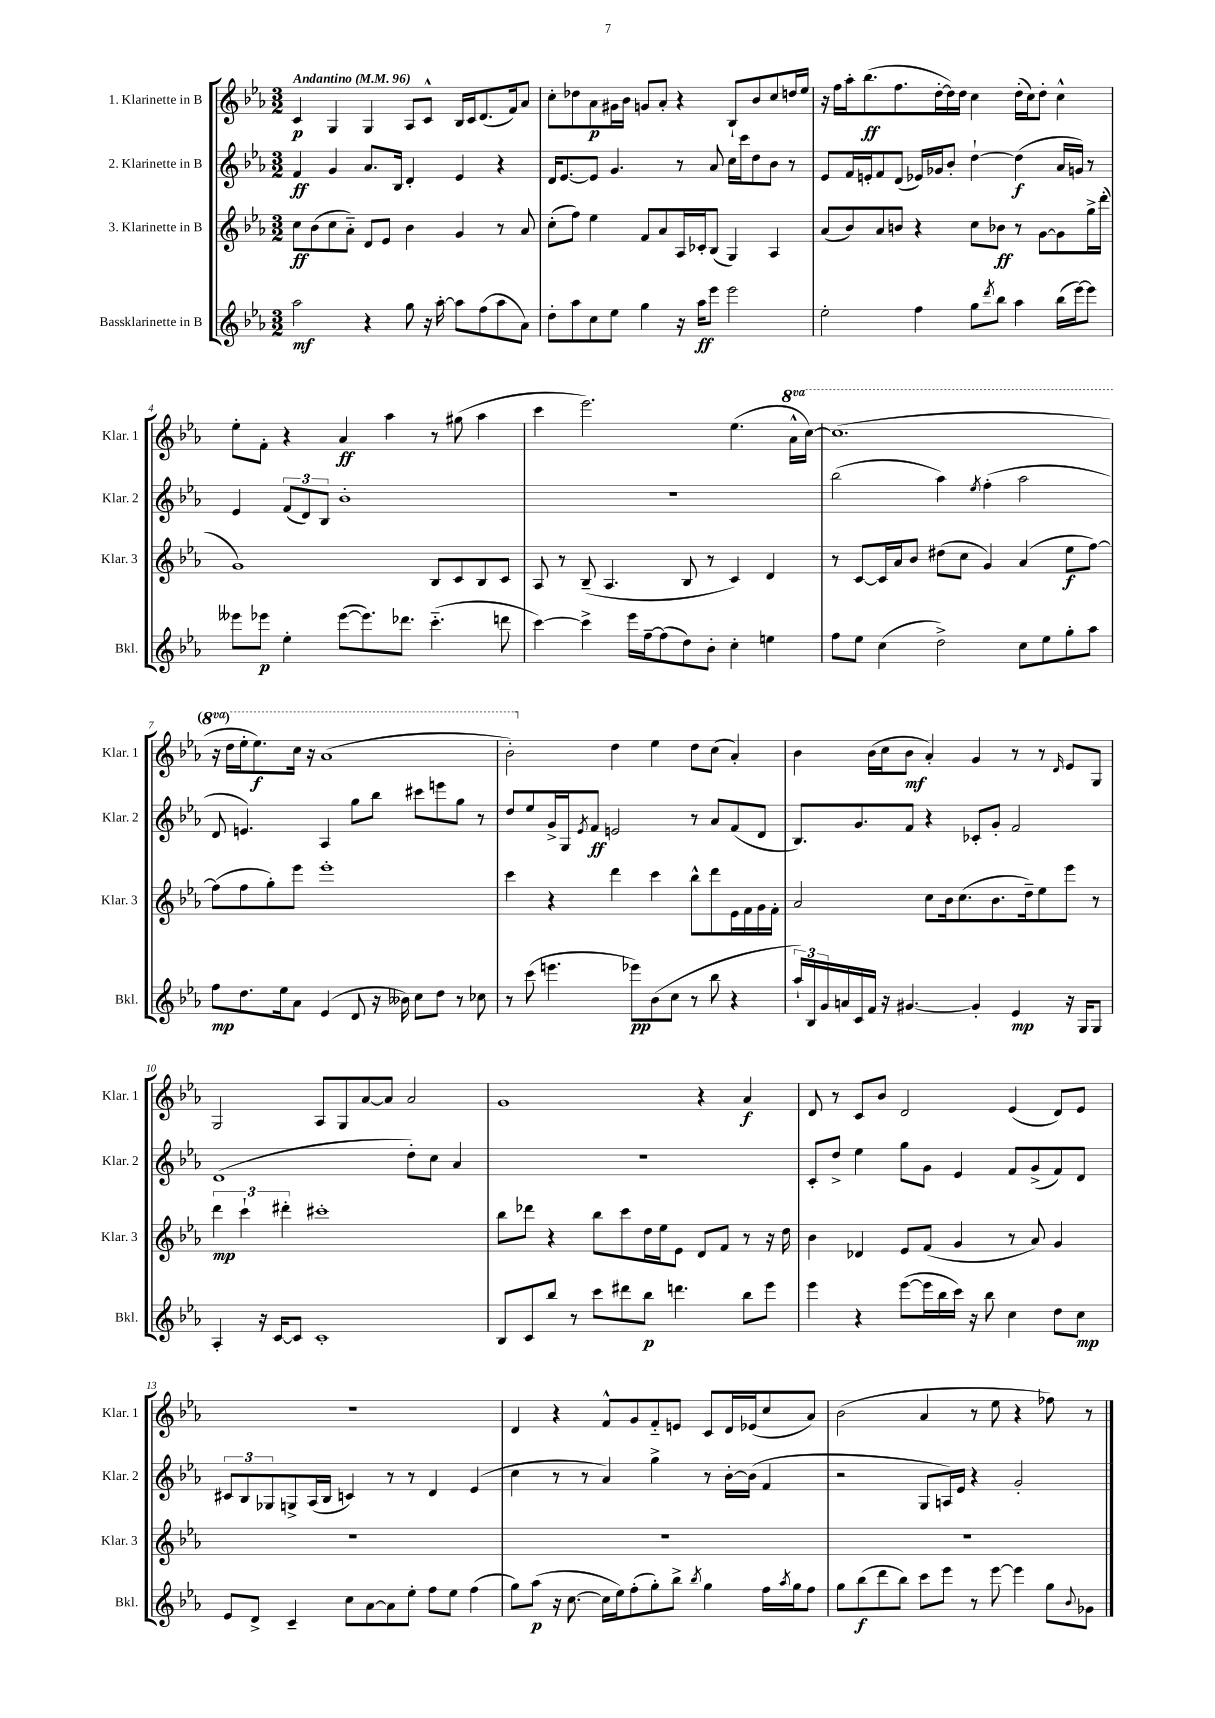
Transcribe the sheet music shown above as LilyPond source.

<<
\new StaffGroup <<
\new Staff = "s0" \with { instrumentName = "1. Klarinette in B" shortInstrumentName = "Klar. 1" } {
    \clef treble \key ees \major \numericTimeSignature \time 3/2 \set Staff.ottavationMarkups = #ottavation-simple-ordinals \tempo "Andantino" 4 = 96
    c'4\p g4 g4 aes8 c'8-^ bes16 c'16 d'8.( f'16) aes'8 |
    c''8-. des''8 aes'8\p gis'16 bes'16 g'8 aes'8-. r4 bes8-! bes'8 c''8 d''16 ees''16 |
    r16 f''16 aes''16-. bes''8.\ff( f''8. d''16~-. d''16) d''16 c''4 d''16-.( c''16) d''8-. c''4-^ |
    ees''8-. f'8-. r4 aes'4\ff aes''4 r8 gis''8( aes''4 |
    c'''4 ees'''2.) ees''4.( \ottava #1 aes''16-^ c'''16~) |
    c'''1.( |
    r16 d'''16 ees'''16-. ees'''8.\f) c'''16 r16 aes''1( |
    bes''2-.) \ottava #0 d''4 ees''4 d''8 c''8( aes'4-.) |
    bes'4 bes'16( c''16 bes'8\mf aes'4-.) g'4 r8 r8 \grace { d'16 } ees'8 g8 |
    g2 aes8 g8 aes'8~ aes'8 aes'2 |
    g'1 r4 aes'4\f |
    d'8 r8 c'8 bes'8 d'2 ees'4( d'8) ees'8 |
    R1. |
    d'4 r4 f'8-^ g'8 f'8-_ e'8 c'8 d'16 ees'16( c''8 aes'8) |
    bes'2( aes'4 r8 ees''8 r4 fes''8) r8 \bar "|." |
}
\new Staff = "s1" \with { instrumentName = "2. Klarinette in B" shortInstrumentName = "Klar. 2" } {
    \clef treble \key ees \major \numericTimeSignature \time 3/2
    f'4\ff g'4 aes'8. bes16 d'4-. ees'4 r4 |
    d'16 ees'8.~ ees'8 g'4. r8 aes'8 c''16 c'''16 d''8 bes'8 r8 |
    ees'8 f'16 e'16-. f'8 d'8( ees'16) ges'16 bes'8-. d''4~-! d''4\f( aes'16 g'16) r8 |
    ees'4 \tuplet 3/2 { f'8( d'8) bes8 } bes'1-. |
    R1. |
    bes''2( aes''4) \acciaccatura { ees''8 } f''4-.( aes''2 |
    d'8 e'4.) aes4 g''8 bes''8 cis'''8 e'''8 g''8 r8 |
    d''8 ees''8 g'16-> g16 \acciaccatura { ees'8 } f'8\ff e'2 r8 aes'8 f'8( d'8 |
    bes8.) g'8. f'8 r4 ces'8-. g'8-. f'2 |
    d'1( d''8-.) c''8 aes'4 |
    R1. |
    c'8-. d''8-> ees''4 g''8 g'8 ees'4 f'8 g'8->( f'8) d'8 |
    \tuplet 3/2 { cis'8 bes8 ges8 } g8-> aes16( bes16 c'4) r8 r8 d'4 ees'4( |
    c''4 r8 r8 aes'4) g''4-> r8 bes'16~-. bes'16( f'4 |
    r2 g8 a16) ees'16 r4 g'2-. \bar "|." |
}
\new Staff = "s2" \with { instrumentName = "3. Klarinette in B" shortInstrumentName = "Klar. 3" } {
    \clef treble \key ees \major \numericTimeSignature \time 3/2
    c''8\ff bes'8( c''8 aes'8-_) d'8 ees'8 bes'4 g'4 r8 aes'8 |
    c''8-.( f''8) ees''4 f'8 aes'8 aes16 ces'16-. bes8( g4) aes4 |
    aes'8( bes'8) aes'8 b'8 r4 c''8 bes'8\ff r8 g'8~ g'8 g''16-> d'''16-.( |
    g'1) bes8 c'8 bes8 c'8 |
    aes8 r8 bes8--( aes4. bes8 r8 c'4) d'4 |
    r8 c'8~ c'16 aes'16 bes'8 dis''8( c''8 g'4) aes'4( ees''8\f f''8~) |
    f''8( f''8 g''8-.) ees'''8 ees'''1-. |
    c'''4 r4 d'''4 c'''4 bes''8-^ d'''8 ees'16 f'16 g'16 f'16-. |
    aes'2 c''8 bes'16 c''8.( bes'8. d''16--) ees''8 ees'''8 r8 |
    \tuplet 3/2 { d'''4\mp c'''4-! dis'''4-. } cis'''1-. |
    bes''8 des'''8 r4 bes''8 c'''8 d''16 ees''16 ees'8 d'8 f'8 r8 r16 d''16 |
    bes'4 des'4 ees'8 f'8( g'4 r8 aes'8) g'4 |
    R1. |
    R1. |
    R1. \bar "|." |
}
\new Staff = "s3" \with { instrumentName = "Bassklarinette in B" shortInstrumentName = "Bkl." } {
    \clef treble \key ees \major \numericTimeSignature \time 3/2
    aes''2\mf r4 g''8 r16 aes''16~-. aes''8 f''8( aes''8 aes'8) |
    d''8-. aes''8 c''8 ees''8 g''4 r16 aes''16\ff ees'''8 ees'''2 |
    ees''2-. f''4 g''8 \acciaccatura { d'''8 } bes''8 aes''4 bes''16( ees'''16~) ees'''8 |
    eeses'''8 ees'''8\p ees''4-. ees'''8~( ees'''8.) des'''8. c'''4.-_( d'''8 |
    c'''4~) c'''4-> ees'''16 f''16~-- f''8( d''8) bes'8-. c''4-. e''4 |
    f''8 ees''8 c''4( d''2->) c''8 ees''8 g''8-. aes''8 |
    f''8\mp d''8. ees''16 aes'8 ees'4( d'8 r16 beses'16) c''8 d''8 r8 ces''8 |
    r8 c'''8( e'''4. ees'''8\pp) bes'8( c''8 r8 bes''8 r4 |
    \tuplet 3/2 { aes''16-!) bes16 g'16 } a'16 c'16 f'16 r16 gis'4.~ gis'4-. ees'4\mp r16 g16 g8 |
    aes4-. r16 c'16~ c'8 c'1-. |
    bes8 c'8 bes''8 r8 c'''8 dis'''8 bes''8\p d'''4. bes''8 ees'''8 |
    ees'''4 r4 ees'''8~( ees'''16 bes''16 c'''16) r16 bes''8 c''4 d''8 c''8\mp |
    ees'8 d'8-> c'4-- c''8 aes'8~ aes'8 ees''8-. f''8 ees''8 f''4( |
    g''8) aes''8\p( r16 c''8.~ c''16 ees''16) f''8-.( g''8-.) bes''8-> \acciaccatura { bes''8 } g''4 f''16 \acciaccatura { aes''8 } g''16 f''8 |
    g''8 bes''8\f( d'''8 bes''8) c'''8 ees'''8 r8 ees'''8~ ees'''4 g''8 \appoggiatura { bes'8 } ges'8 \bar "|." |
}
>>
>>
